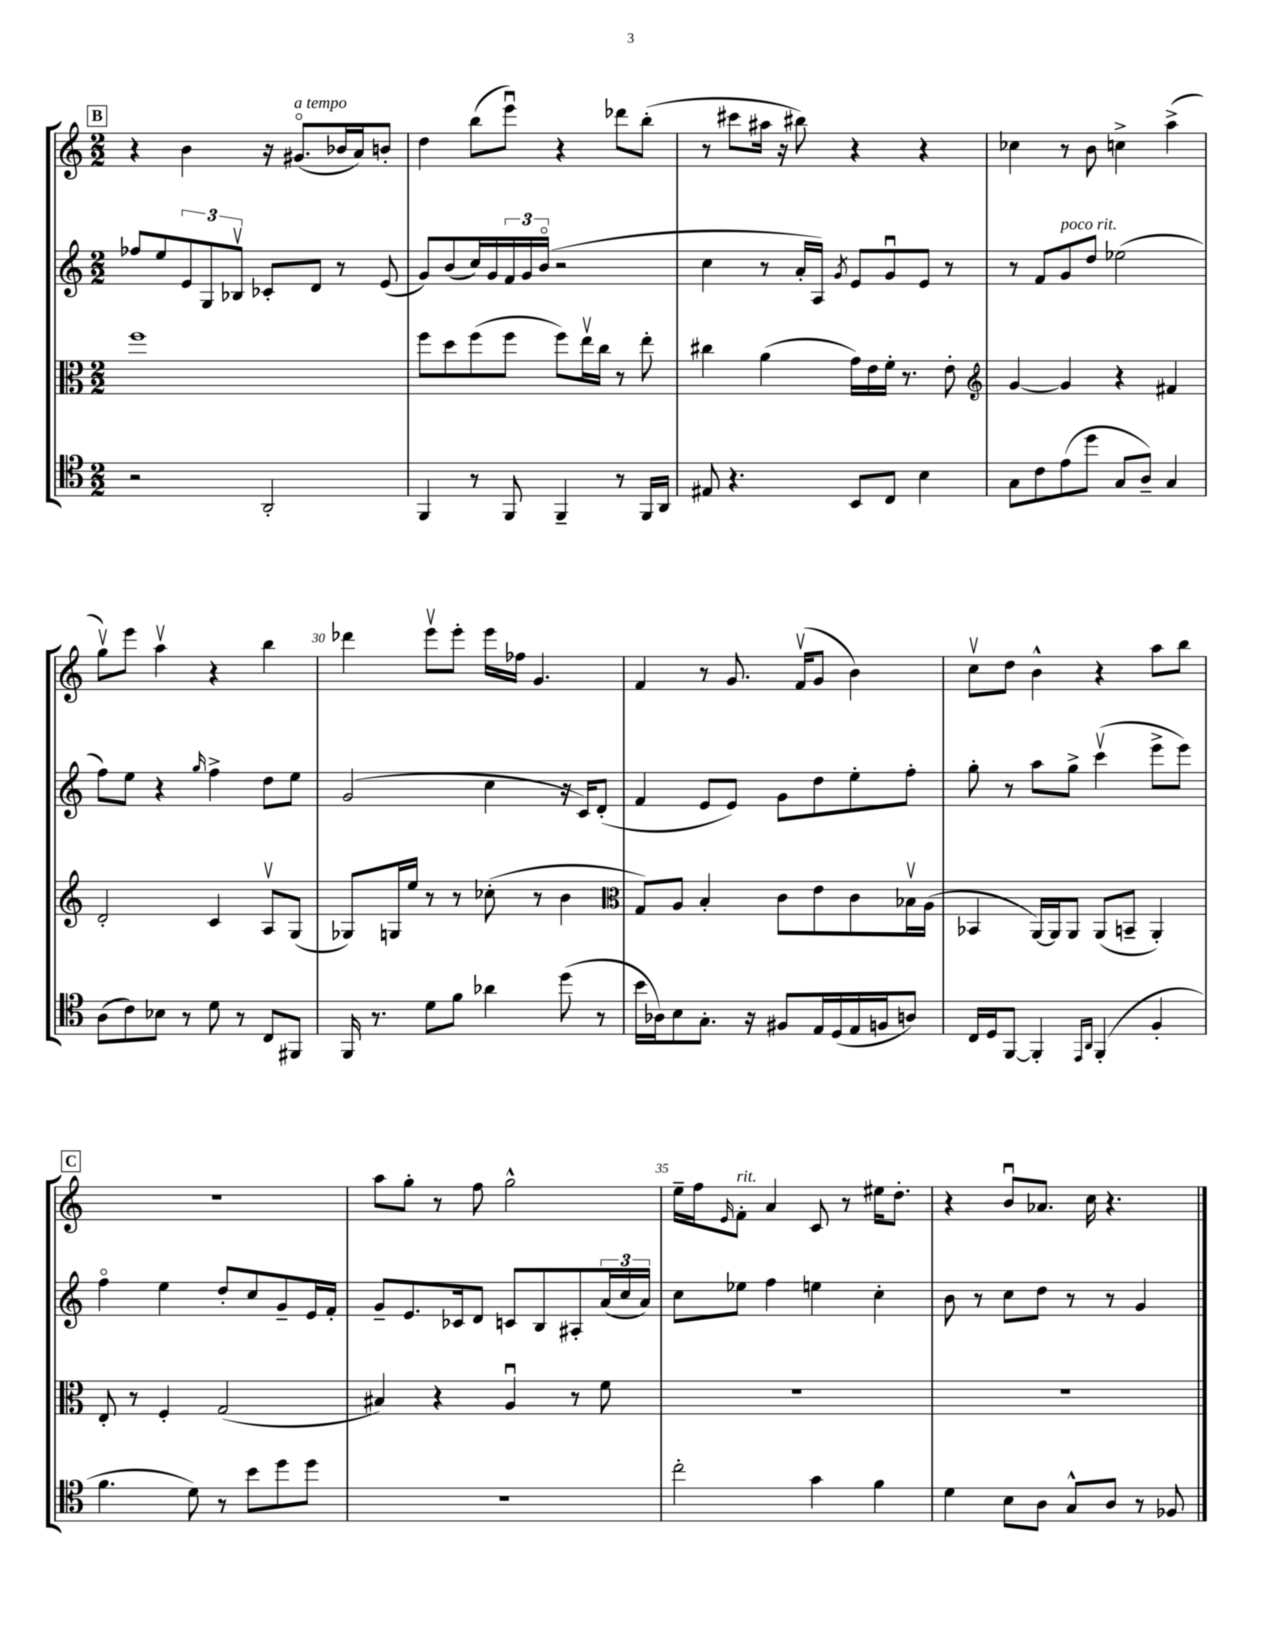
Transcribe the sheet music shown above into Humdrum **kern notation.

**kern	**kern	**kern	**kern
*staff4	*staff3	*staff2	*staff1
*clefC4	*clefC3	*clefG2	*clefG2
*k[]	*k[]	*k[]	*k[]
*M2/2	*M2/2	*M2/2	*M2/2
2r	1ff	8ff-	4r
.	.	8ee	.
.	.	12e	4b
.	.	12G	.
.	.	12B-v	.
2AA'	.	8c-'	16r
.	.	.	(8.g#o
.	.	8d	.
.	.	8r	16b-
.	.	.	16a)
.	.	(8e	8b'
=	=	=	=
4FF	8ff	8g)	4dd
.	8dd	(8b	.
8r	(8ff	16cc)	(8bb
.	.	16g	.
8FF	8ff	24f	8eeeu)
.	.	24g	.
.	.	(24bo	.
4FF~	8ff)	2r	4r
.	16eev	.	.
.	16cc	.	.
8r	8r	.	8ddd-
16FF	8ee'	.	(8bb'
16AA	.	.	.
=	=	=	=
8E#	4cc#	4cc	8r
4.r	.	.	8ccc#
.	(4a	8r	16aa#
.	.	.	16r
.	.	16a'	8bb#)
.	.	16A)	.
.	.	8qg	.
8BB	16g)	8e	4r
.	16e	.	.
8C	16f'	8gu	.
.	8.r	.	.
4B	.	8e	4r
.	8e'	8r	.
=	=	=	=
*	*clefG2	*	*
8G	[4g	8r	4cc-
8c	.	8f	.
(8e	4g]	8g	8r
8dd	.	8dd	8b
8G	4r	(2ee-	4cc^
8A~)	.	.	.
4G	4f#	.	(4aa^
=	=	=	=
(8A	2d'	8ff)	8ggv)
8c)	.	8ee	8eee
8B-	.	4r	4aav
8r	.	.	.
.	.	16qqgg	.
8d	4c	4ff^	4r
8r	.	.	.
8C	8Av	8dd	4bb
8FF#	(8G	8ee	.
=	=	=	=
16FF	8G-)	(2g	4ddd-
8.r	.	.	.
.	16G	.	.
.	16ee	.	.
8d	8r	.	8eeev
8f	8r	.	8eee'
4a-	(8cc-'	4cc	16eee
.	.	.	16ff-
.	8r	.	4.g
(8dd	4b	16r	.
.	.	16c)	.
8r	.	(8d'	.
=	=	=	=
*	*clefC3	*	*
16b	8G)	4f	4f
16A-)	.	.	.
8B	8A	.	.
8.G'	4B'	8e	8r
.	.	8e)	8.g
16r	.	.	.
8F#	8c	8g	.
.	.	.	(16fv
16E	8e	8dd	8g
(16D	.	.	.
16E	8c	8ee'	4b)
16F	.	.	.
8A)	16B-v	8ff'	.
.	(16A	.	.
=	=	=	=
16C	4BB-	8gg'	8ccv
16D	.	.	.
[8FF	.	8r	8dd
4FF']	[16AA)	8aa	4b^^
.	16AA]	.	.
.	8AA	8gg^	.
16qqEE	.	.	.
16qqAA	.	.	.
(4FF'	(8AA	(4cccv	4r
.	8BB~	.	.
4F'	4AA')	8eee^	8aa
.	.	8eee)	8bb
=	=	=	=
4.f	8E'	4ffo	1r
.	8r	.	.
.	4F'	4ee	.
8d)	.	.	.
8r	(2G	8dd'	.
8b	.	8cc	.
8dd	.	8g~	.
8dd	.	16e	.
.	.	16f'	.
=	=	=	=
1r	4B#)	8g~	8aa
.	.	8.e	8gg'
.	4r	.	8r
.	.	16c-	.
.	.	8d	8ff
.	4Au	8c	2gg^^
.	.	8B	.
.	8r	8A#'	.
.	8f	(24a	.
.	.	24cc	.
.	.	24a)	.
=	=	=	=
2cc'	1r	8cc	16ee~
.	.	.	16ff
.	.	.	16qqe
.	.	8ee-	8f'
.	.	4ff	4a
4g	.	4ee	8c
.	.	.	8r
4f	.	4cc'	16ee#
.	.	.	8.dd'
=	=	=	=
4d	1r	8b	4r
.	.	8r	.
8B	.	8cc	8bu
8A	.	8dd	8.a-
8G^^	.	8r	.
.	.	.	16cc
8A	.	8r	4.r
8r	.	4g	.
8F-	.	.	.
==	==	==	==
*-	*-	*-	*-
